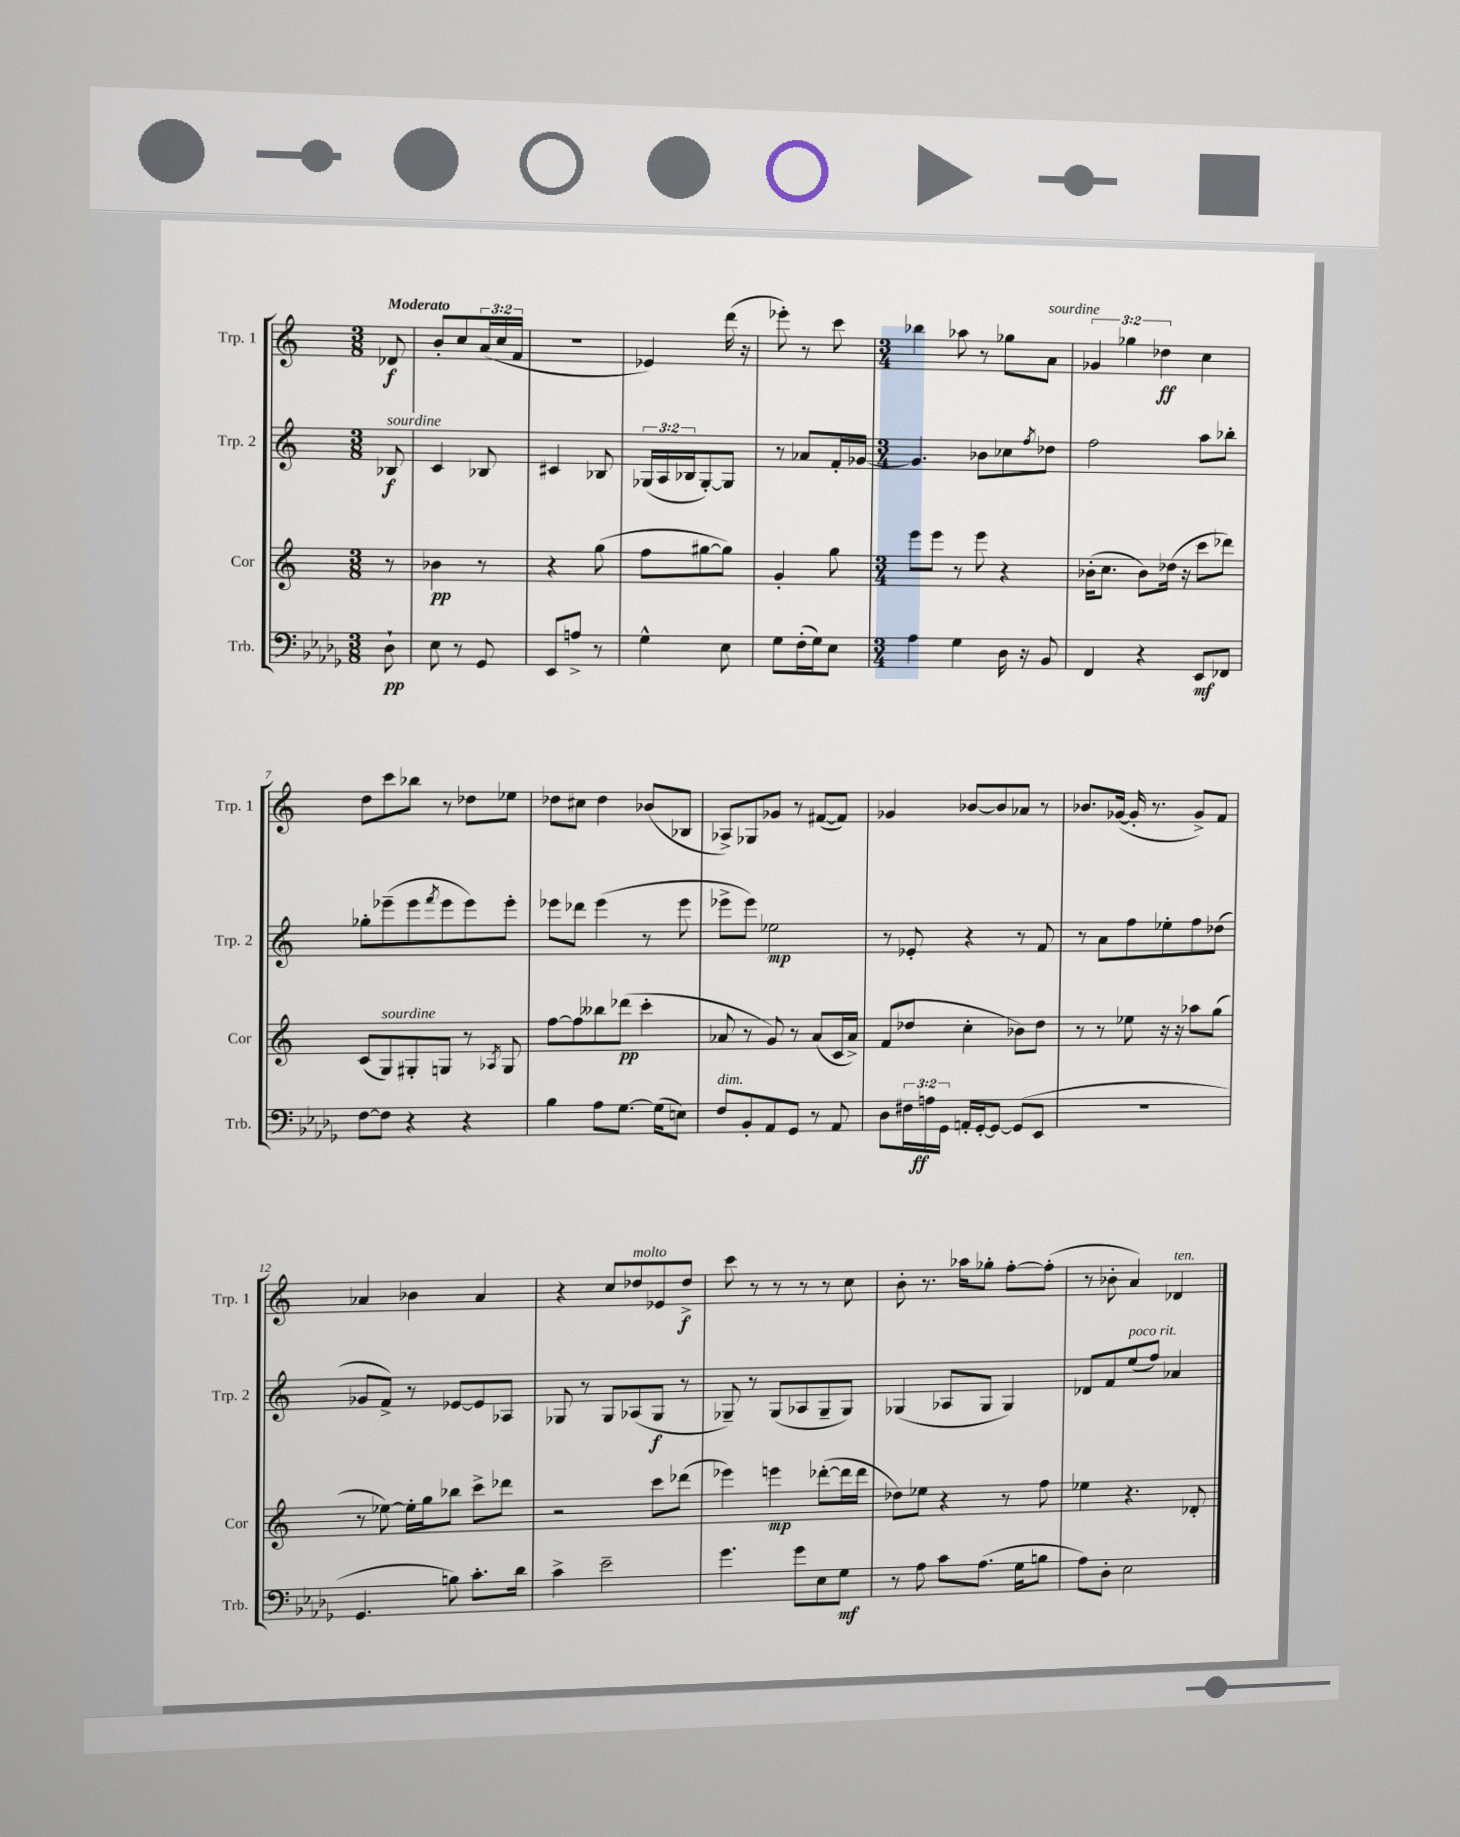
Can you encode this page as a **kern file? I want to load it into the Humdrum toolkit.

**kern	**dynam	**kern	**dynam	**kern	**dynam	**kern	**dynam
*part4	*part4	*part3	*part3	*part2	*part2	*part1	*part1
*staff4	*staff4	*staff3	*staff3	*staff2	*staff2	*staff1	*staff1
*I"Trb.	*	*I"Cor	*	*I"Trp. 2	*	*I"Trp. 1	*
*I'Trb.	*	*I'Cor	*	*I'Trp. 2	*	*I'Trp. 1	*
*clefF4	*	*clefG2	*	*clefG2	*	*clefG2	*
*k[b-e-a-d-g-]	*	*k[]	*	*k[]	*	*k[]	*
*M3/8	*	*M3/8	*	*M3/8	*	*M3/8	*
=	=	=	=	=	=	=	=
!	!	!	!	!	!	!LO:TX:a:B:t=Moderato	!
!	!	!	!	!LO:TX:a:i:t=sourdine	!	!	!
8D-`\	pp	8r	.	8B-X/	f	8d-X/	f
=1	=1	=1	=1	=1	=1	=1	=1
8E-\	.	4b-X\	pp	4c/	.	8b'/L	.
8r	.	.	.	.	.	8cc/	.
8GG-/	.	8r	.	8B-X/	.	(24a/L	.
.	.	.	.	.	.	24cc/	.
.	.	.	.	.	.	24f/JJ	.
=2	=2	=2	=2	=2	=2	=2	=2
8EE-/L	.	4r	.	4c#X/	.	4.r	.
8An^/J	.	.	.	.	.	.	.
8r	.	(8gg\	.	8B-X/	.	.	.
=3	=3	=3	=3	=3	=3	=3	=3
4G-^^\	.	8ff\L	.	(24G-X/LL	.	4e-X/)	.
.	.	.	.	24A/	.	.	.
.	.	.	.	24B-X/J	.	.	.
.	.	[8gg#X\	.	[8G-'/)	.	.	.
8E-\	.	8gg#\J])	.	8G-/J]	.	(16ddd\	.
.	.	.	.	.	.	16r	.
=4	=4	=4	=4	=4	=4	=4	=4
8G-\L	.	4g'/	.	8r	.	8eee-X'\)	.
(16F'\L	.	.	.	8a-X/L	.	8r	.
16G-\J)	.	.	.	.	.	.	.
8E-\J	.	8gg\	.	16f'/L	.	8ccc\	.
.	.	.	.	[16g-X/JJ	.	.	.
=5	=5	=5	=5	=5	=5	=5	=5
*M3/4	*	*M3/4	*	*M3/4	*	*M3/4	*
4A-\	.	8eee\L	.	4.g-/]	.	4bb-X\	.
.	.	8eee\J	.	.	.	.	.
4G-\	.	8r	.	.	.	8aa-X\	.
.	.	8eee\	.	8b-X\L	.	8r	.
16D-\	.	4r	.	8cc-X\	.	8gg-X\L	.
16r	.	.	.	.	.	.	.
.	.	.	.	8qff/	.	.	.
!	!	!	!	!	!	!LO:TX:a:i:t=sourdine	!
8BB-/	.	.	.	8dd-X\J	.	8a\J	.
=6	=6	=6	=6	=6	=6	=6	=6
4FF/	.	(16b-X'\KL	.	2ff\	.	6g-X/	.
.	.	8.cc\J	.	.	.	.	.
.	.	.	.	.	.	6gg-X\	.
4r	.	8b-\L)	.	.	.	.	.
.	.	.	.	.	.	6dd-X\	ff
.	.	(16dd-X\Jk	.	.	.	.	.
.	.	16r	.	.	.	.	.
8EE-/L	mf	8ccc\L	.	8aa\L	.	4cc\	.
8FF-X/J	.	8ddd-X\J)	.	8bb-X'\J	.	.	.
!!LO:LB:g=z
=7	=7	=7	=7	=7	=7	=7	=7
[8F\L	.	(8c/L	.	8gg-X'\L	.	8dd\L	.
!	!	!LO:TX:a:i:t=sourdine	!	!	!	!	!
8F\J]	.	8G/)	.	(8eee-X~\	.	8ccc\	.
4r	.	8G#X'/	.	8eee-\	.	8bb-X\J	.
.	.	.	.	8qfff/	.	.	.
.	.	8Gn/J	.	8eee-\	.	8r	.
4r	.	8r	.	8eee-\)	.	8dd-X\L	.
.	.	8qA-X/	.	.	.	.	.
.	.	8G/	.	8eee-'\J	.	8ee-X\J	.
=8	=8	=8	=8	=8	=8	=8	=8
4B-\	.	[8ff\L	.	8eee-X\L	.	8dd-X\L	.
.	.	8ff\]	.	8ddd-X\J	.	8cc#X\J	.
8A-\L	.	8bb--X\	.	(4eee-\	.	4dd-\	.
[8.G-\J	.	(8ddd-X\J	pp	.	.	.	.
.	.	4ccc'\	.	8r	.	(8b-X/L	.
(16G-\KL]	.	.	.	.	.	.	.
8En\J)	.	.	.	8eee-\	.	8B-X/J	.
=9	=9	=9	=9	=9	=9	=9	=9
!LO:TX:a:i:t=dim.	!	!	!	!	!	!	!
8F/L	.	8a-X/	.	8eee-X^\L	.	8A-X^/L)	.
8BB-'/	.	8r	.	8eee-\J)	.	8G-X/	.
8AA-/	.	8g/)	.	2ee-X\	mp	8g-X/J	.
8GG-/J	.	8r	.	.	.	8r	.
8r	.	(8a-/L	.	.	.	([8f#X/L	.
8AA-/	.	16c/L	.	.	.	8f#/J])	.
.	.	16a-^/JJ)	.	.	.	.	.
=10	=10	=10	=10	=10	=10	=10	=10
8D-\L	.	(8f/L	.	8r	.	4g-X/	.
24F#X\L	.	8dd-X/J	.	8e-X'/	.	.	.
24An\	ff	.	.	.	.	.	.
24GG-\JJ	.	.	.	.	.	.	.
16AAn'/LL	.	4cc'\	.	4r	.	[8b-X/L	.
[16GG-'/J	.	.	.	.	.	.	.
8GG-/J_	.	.	.	.	.	8b-/]	.
(8GG-/L]	.	8b-X\L)	.	8r	.	8a-X/J	.
8EE-/J	.	8dd-\J	.	8f/	.	8r	.
=11	=11	=11	=11	=11	=11	=11	=11
2.r	.	8r	.	8r	.	8.b-X/L	.
.	.	8r	.	8a\L	.	.	.
.	.	.	.	.	.	([16g-X/Jk	.
.	.	8ee-X\	.	8ff\	.	16g-'/]	.
.	.	.	.	.	.	8.r	.
.	.	16r	.	8ee-X'\	.	.	.
.	.	16r	.	.	.	.	.
.	.	8aa-X\L	.	8ff\	.	8g-^/L)	.
.	.	(8gg\J	.	(8dd-X\J	.	8f/J	.
!!LO:LB:g=z
=12	=12	=12	=12	=12	=12	=12	=12
4.GG-/	.	8r	.	8g-X/L	.	4a-X/	.
.	.	[8ee-X\)	.	8f^/J)	.	.	.
.	.	16ee-'\LL]	.	8r	.	4b-X\	.
.	.	16gg\J	.	.	.	.	.
8Bn\)	.	8bb-X\J	.	[8e-X/L	.	.	.
8.c'\L	.	8ccc^\L	.	8e-/]	.	4a-/	.
.	.	8ddd-X\J	.	8A-X/J	.	.	.
16d-\Jk	.	.	.	.	.	.	.
=13	=13	=13	=13	=13	=13	=13	=13
4c^\	.	2r	.	8G-X/	.	4r	.
.	.	.	.	8r	.	.	.
2e-~\	.	.	.	8G-/L	.	8cc/L	.
!	!	!	!	!	!	!LO:TX:a:i:t=molto	!
.	.	.	.	(8A-X/	.	8dd-X/	.
.	.	8ccc\L	.	8G-/J	f	8e-X/	.
.	.	(8ddd-X\J	.	8r	.	8dd-^/J	f
=14	=14	=14	=14	=14	=14	=14	=14
4.g-\	.	4eee-X\)	.	8G-X~/)	.	8ccc\	.
.	.	.	.	8r	.	8r	.
.	.	4eeen\	mp	(8G-/L	.	8r	.
8g-\L	.	.	.	8A-X/	.	8r	.
8E-\	.	([8ddd-X'\L	.	8G-~/	.	8r	.
8G-\J	mf	16ddd-\L]	.	8G-/J)	.	8cc\	.
.	.	16ddd-\JJ	.	.	.	.	.
=15	=15	=15	=15	=15	=15	=15	=15
8r	.	8dd-X\L)	.	(4G-X/	.	8b'\	.
8A-\	.	8ee-X\J	.	.	.	8.r	.
8c\L	.	4r	.	8A-X/L	.	.	.
.	.	.	.	.	.	16aa-X\KL	.
(8.A-\J	.	.	.	8G-/J	.	8gg-X'\J	.
.	.	8r	.	4G-/)	.	[8ff'\L	.
16G-\KL	.	.	.	.	.	.	.
8Bn\J	.	8ff\	.	.	.	(8ff'\J]	.
=16	=16	=16	=16	=16	=16	=16	=16
8A-\L)	.	4ee-X\	.	8d-X/L	.	8r	.
8D-'\J	.	.	.	8f/	.	8b-X'\	.
!	!	!	!	!LO:TX:a:i:t=poco rit.	!	!	!
2E-\	.	4.r	.	(8ee/	.	4a/)	.
.	.	.	.	8ff/J)	.	.	.
!	!	!	!	!	!	!LO:TX:a:i:t=ten.	!
.	.	.	.	4a-X/	.	4d-X/	.
.	.	8d-X'/	.	.	.	.	.
==	==	==	==	==	==	==	==
*-	*-	*-	*-	*-	*-	*-	*-
